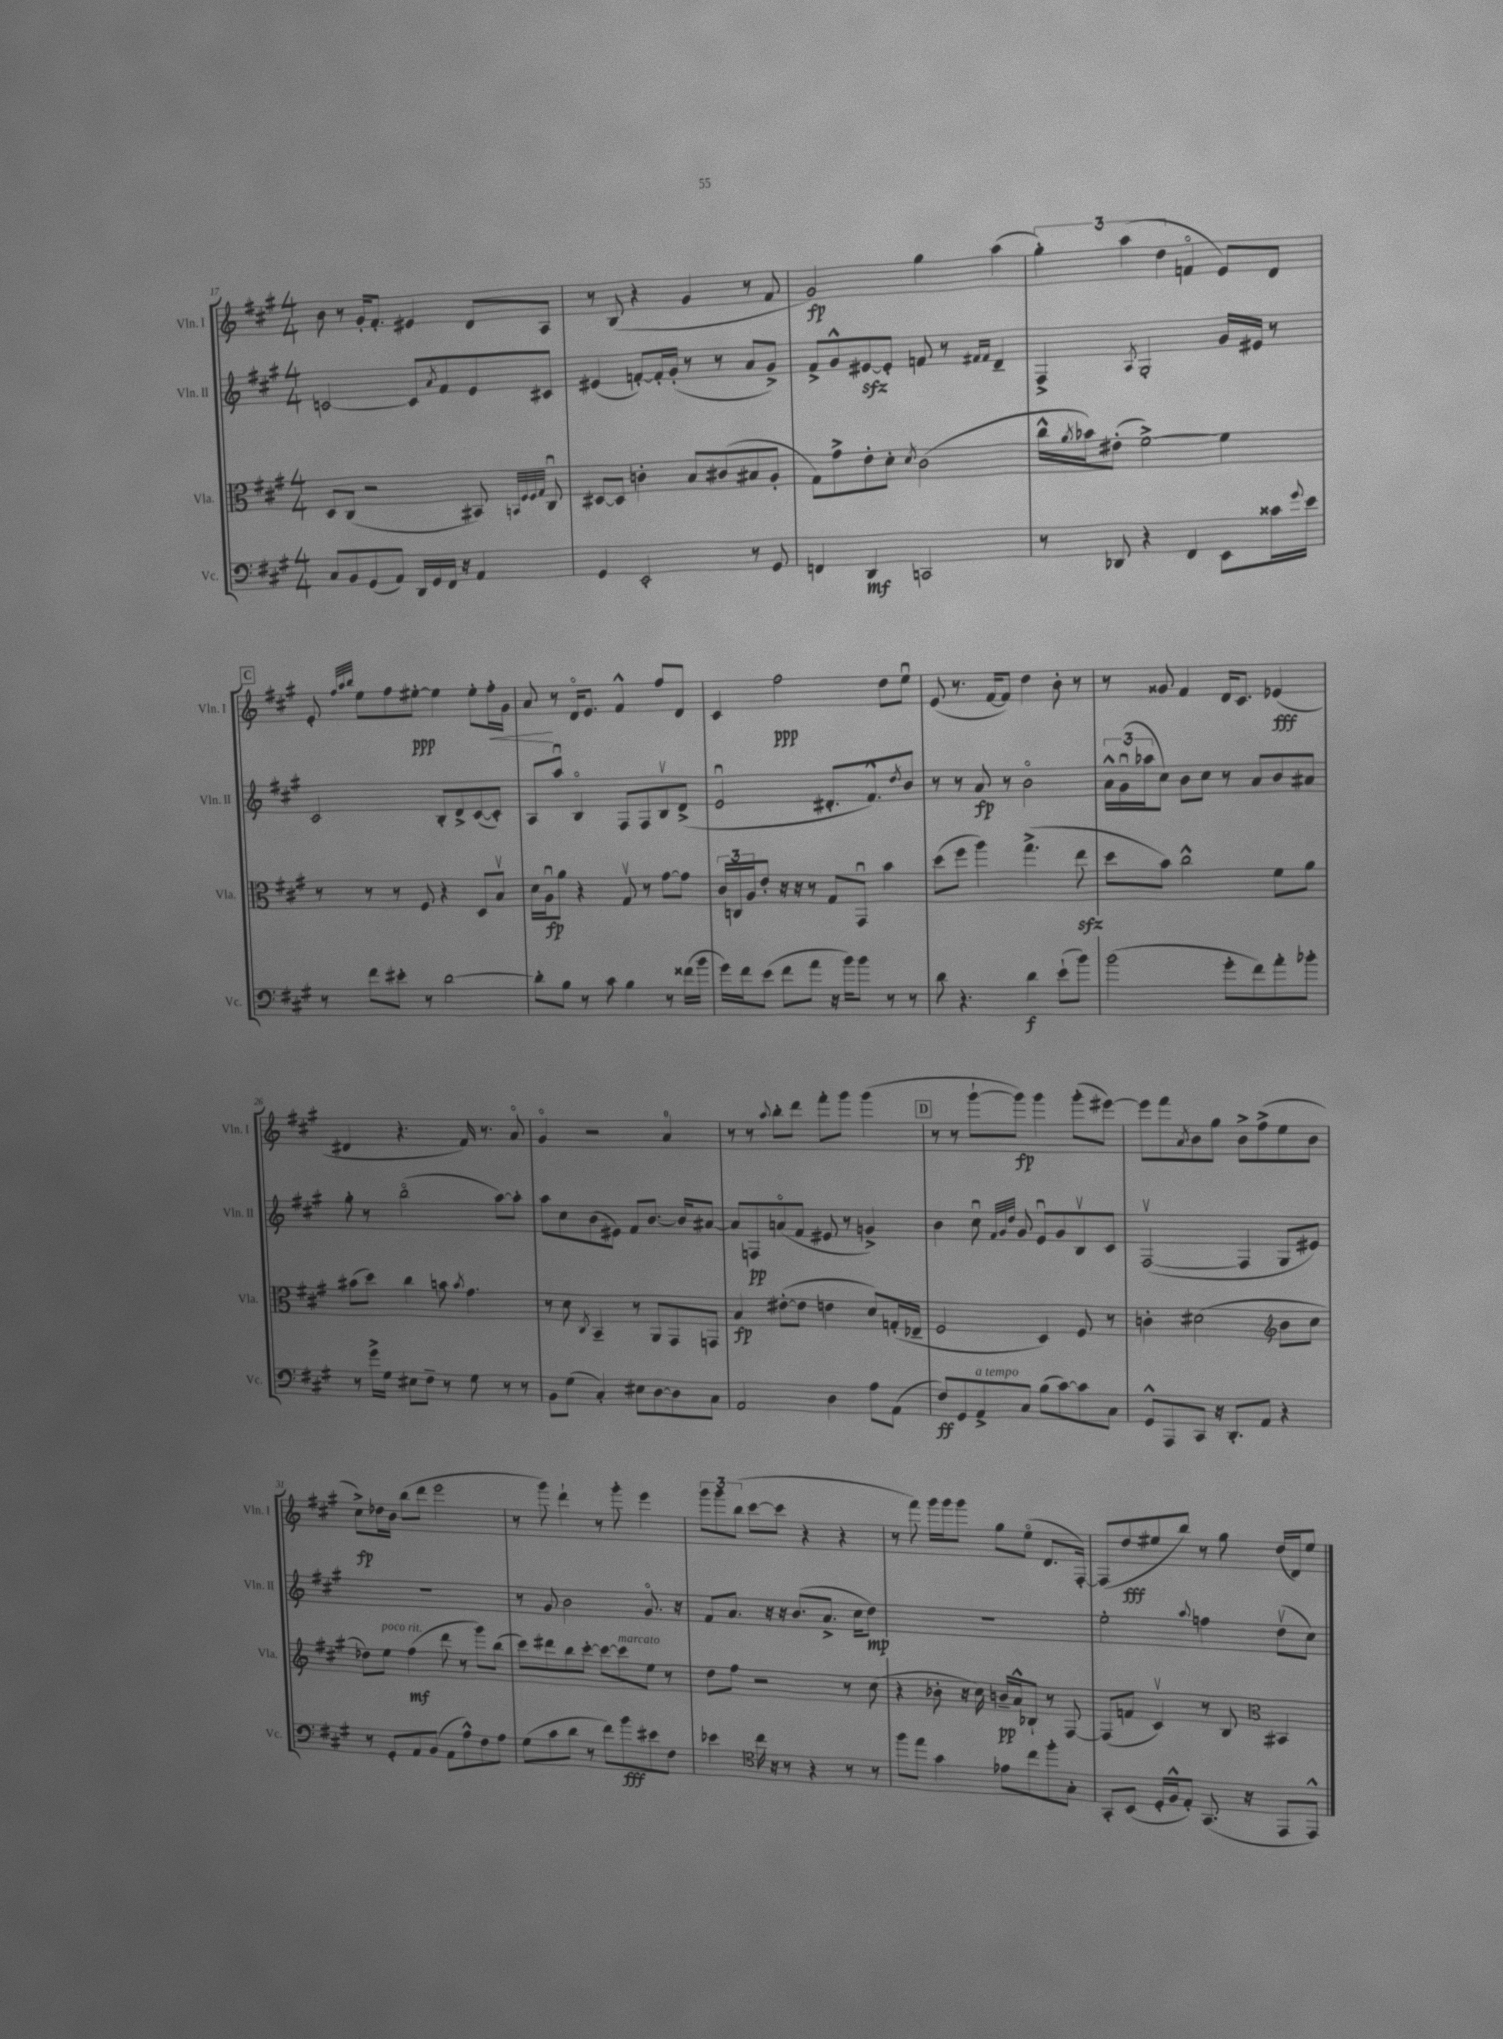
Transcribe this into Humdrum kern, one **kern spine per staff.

**kern	**kern	**kern	**kern
*staff4	*staff3	*staff2	*staff1
*clefF4	*clefC3	*clefG2	*clefG2
*k[f#c#g#]	*k[f#c#g#]	*k[f#c#g#]	*k[f#c#g#]
*M4/4	*M4/4	*M4/4	*M4/4
8C#/L	8D/L	[2c/	8b\
8BB/	(8C#/J	.	8r
(8GG#/	2r	.	16g#'/LK
.	.	.	8.f#'/J
8AA/J)	.	.	.
16DD/LL	.	8c/]L	4e#/
16GG#/	.	.	.
.	.	8qa/	.
16FF#/JJ	.	8f#/	.
16r	.	.	.
4AA/	8BB#/)	8e/	8d/L
.	32qqBB/LLL	.	.
.	32qqF#/	.	.
.	32qqF#/	.	.
.	32qqG#/JJJ	.	.
.	8C#u/	8c#/J	8A/J
=	=	=	=
4GG#/	[8D#/L	(4e#/	8r
.	8D#/]J	.	(8B/
2EE'/	4c'\	[8f'/L)	4r
.	.	16f'/]L	.
.	.	(16g#'/JJ	.
.	8B/L	8r	4g#/
.	(8c#/	8r	.
8r	8B#/	8a/L	8r
8GG#/	8A'/J	8g#^/J)	8f#/
=	=	=	=
4FF/	8G#\L)	8f#^/L	2g#/)
.	8g#^\	8g#^^/	.
4DD/	8e'\	[8e#/	.
.	8d'\J	8e#'/]J	.
.	8qd/	.	.
2CC/	(2c#\	8f/	4gg#\
.	.	8r	.
.	.	16qqf#/LL	.
.	.	16qqf#/JJ	.
.	.	4d~/	(4aa\
=	=	=	=
8r	16cc#^^\LL	4F#^/	6gg#'\)
.	8qa/	.	.
.	16b-\J)	.	.
8DD-/	(8e#'\J	.	.
.	.	.	(6aa\
.	.	8qA/	.
4r	[2f#^\)	2G#'/	.
.	.	.	6dd\
4FF#/	.	.	4fo/
8EE\L	4f#\]	16g#/LL	8e/L)
.	.	16e#/JJ	.
16c##\L	.	8r	8d/J
8qqg#/	.	.	.
16e\JJ	.	.	.
=	=	=	=
8r	8r	2c#/	8e'/
.	.	.	32qqff#/LLL
.	.	.	32qqaa/
.	.	.	32qqbb/JJJ
8f#\L	8r	.	8ee\L
8e#'\J	8r	.	8ff#\
8r	8F#/	.	[8ee#'\J
[2d\	4r	8B'/L	4ee#\]
.	.	8d^/	.
.	8D/L	([8c#/	8ee#'\L
.	8Bv/J	8c#'/]J)	16ff#'\L
.	.	.	16g#\JJ
=	=	=	=
8d'\]L	16d\LL	8A/L	8a/
.	16Au\J	.	.
8B\J	8a\J	8aau/J	8r
8r	4r	4Bo/	16do/LK
.	.	.	8.e/J
8c#\	.	.	.
4B\	8G#v/	8F#/L	4f#^^/
.	8r	8F#/	.
8r	[8g#\L	8Bv/	8ff#/L
(16f##\LL	8g#\]J	(8d^/J	8d/J
16b\JJ	.	.	.
=	=	=	=
16g#\LL)	24c#/LL	2eu/	4c#/
.	24C/	.	.
16f#\J	.	.	.
.	24A/J	.	.
(8e\J	8e'/J	.	.
8f#\L	16r	.	2ff#\
.	16r	.	.
8a\J	8r	.	.
16r	8G#/L	8.d#'/L	.
16b\LK)	.	.	.
8b\J	8GG#u/J	.	.
.	.	8.f#^^/)	.
8r	4b\	.	8dd\L
.	.	8qdd/	.
8r	.	8b/J	8eeu\J
=	=	=	=
8d\	(8dd\L	8r	(8e/
4.r	8ff#\J	8r	8.r
.	4aa\)	8a/	.
.	.	.	[16f#/LK
.	.	8r	8f#/]J)
4d\	(4.gg#^\	2bo\	4dd\
(8e`\L	.	.	8b'\
8b\J)	8ee\	.	8r
=	=	=	=
(2b\	8dd\L	24a^^\LL	8r
.	.	(24g#u\	.
.	.	24aa-\J	.
.	8b\J)	8cc#\J)	8g##/
.	2cc#^^\	8b\L	4f#/
.	.	8cc#\J	.
8g#'\L	.	8r	16d/LK
.	.	.	8.c#/J
8f#\)	.	8a/L	.
8a'\	8f#\L	8b/	(4e-/
8b-'\J	8a\J	8a#/J	.
=	=	=	=
8r	(8b#\L	8gg#'\	4d#/
16g#^\LL	8dd\J)	8r	.
16G#\JJ	.	.	.
8E#\L	4cc#\	(2bbo\	4.r
8F#~\J	.	.	.
8r	8b\	.	.
.	8qb/	.	.
8G#\	4.g#\	.	16f#/)
.	.	.	8.r
8r	.	[8aa\L)	.
8r	.	8aa'\]J	8ao/
=	=	=	=
8BB\L	8r	8aa\L	4g#o/
(8G#\J	8d\	8cc#\	.
.	8qC#/	.	.
4C#'/)	4BB~/	(8b\	2r
.	.	8e#\J)	.
8E#\L	8r	8f#/L	.
[8D\	8AA/L	[8.b/J	.
8D\]	8GG#/	.	4a/
.	.	16b/]LK	.
8C#\J	8GG/J	[8a#/J	.
=	=	=	=
2AA/	4B/	8a#/]L	8r
.	.	8F/	8r
.	.	.	8qqaa/
.	([8e#'\L	(8ao/	8bb'\L
.	8e#\]J	8f#/J	8ddd\J
4D\	4e\	8e#/	8fff#'\L
.	.	8r	8ggg#\J
8A\L	8d/L)	4g^/)	(4ggg#\
(8AA\J	(16G'/L	.	.
.	16E-~/JJ	.	.
=	=	=	=
8F#/L)	2F#/	4b\	8r
8GG#/	.	.	8r
8AA^/	.	8cc#u\	[8ggg#`\L
.	.	32qqf#/LLL	.
.	.	32qqg#/	.
.	.	32qqdd/JJJ	.
8C#/J	.	8g#/	8ggg#\]J)
(8B\L	4D/)	8eu/L	4ggg#\
[8c#\)	.	8g#/	.
8c#\]	8F#/	8Bv/	(8ggg#'\L
8C#\J	8r	8c#/J	[8eee#\J)
=	=	=	=
8GG#^^/L	4c'\	([2F#v/	8eee#\]L
8AAA/	.	.	8fff#\
.	.	.	8qa/
8CC#/J	(2d#\	.	8b\
16r	.	.	8gg#\J
8.DD'/L	.	.	.
.	.	4F#/]	8b^\L
8AA/J	.	.	(8ff#^\
*	*clefG2	*	*
4r	8b\L	8G#/L	8ee\
.	8cc#\J	8e#/J)	8b\J
=	=	=	=
8r	8dd-\L)	1r	8cc#^\L)
8GG#'/L	8ee\J	.	16dd-\L
.	.	.	16b\JJ
8AA/	(4ff#\	.	(8bb\L
(8BB/J	.	.	8ddd\J
8AA\L	8ddd\	.	2eee\
8A^^\)	8r	.	.
8F#\	8ggg#\L)	.	.
8A\J	(8bb\J	.	.
=	=	=	=
(8G#\L	8ccc#\L)	8r	8r
8c#\	8ddd#\	8g#/	8ggg#\)
8d\J	8bb\	2b\	4ddd`\
8r	[8ccc#'\J	.	.
8f#\L)	8ccc#\_L	.	8r
8b\	8ccc#\]	.	8ggg#'\
8e#\	8ee\J	8.g#o/	4eee\
8F#\J	8r	.	.
.	.	16r	.
=	=	=	=
4e-\	8dd\L	8f#/L	12ggg#\L
.	.	.	12ggg#\
.	8ff#\J	8.a/J	.
.	.	.	(12bb\J
*clefC4	*	*	*
16cc#\	2r	.	[8ccc#\L
16r	.	16r	.
8r	.	16r	8ccc#\]J
.	.	(8.b/L	.
4r	.	.	4r
.	.	8.a^/J	.
8r	8r	.	4r
.	.	16cc#\LK	.
8r	(8cc#\	8dd\J)	.
=	=	=	=
8ff#\L	4r	1r	8r
8ee\J	.	.	8fff#\)
4g#\	8b-'\	.	16ggg#\LL
.	.	.	16ggg#\J
.	16r	.	8ggg#\J
.	16cc#\)	.	.
8e-\L	16b~/LL	.	8gg#\L
.	16a^^/J	.	.
8cc#\	8B-`/J	.	(8eeo\J
8ff#'\	8r	.	8.d/L
8G#'\J	[8F#/	.	.
.	.	.	[16F#'/Jk)
=	=	=	=
8GG#'/L	(8F#/]L	2ee'\	(8F#/]L
(8BB/J	8f/J	.	8dd/
16D'/LL	4c#v/)	.	8ee#/
16F#^^/J	.	.	.
8E'/J)	.	.	8bb/J)
.	.	8qqaa/	.
(8.GG#/	8r	4ff\	8r
.	8B/	.	8gg#\
16r	.	.	.
*	*clefC3	*	*
8EE/L	4BB#/	(8ddv\L	(16dd/LL
.	.	.	16d/J)
8EE^^/J)	.	8cc#\J)	8ee#/J
==	==	==	==
*-	*-	*-	*-
